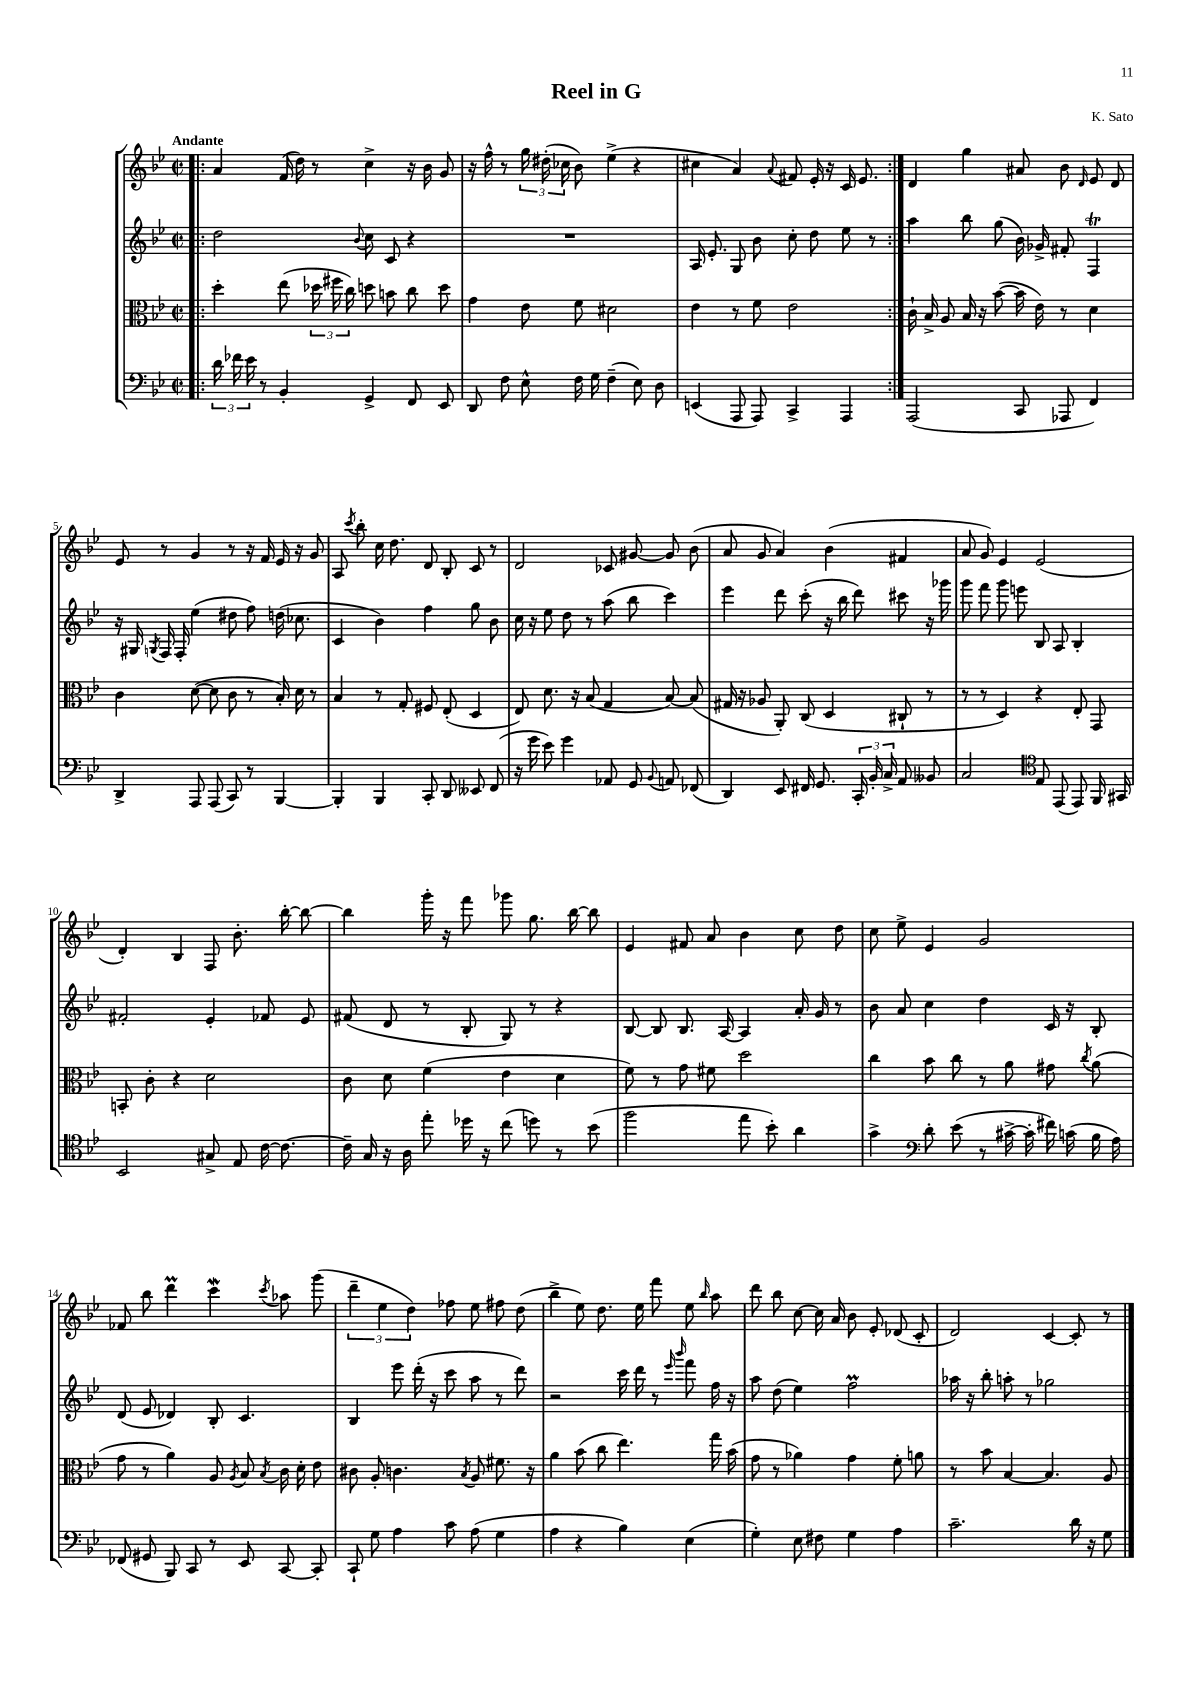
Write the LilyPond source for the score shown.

\header { title = "Reel in G" composer = "K. Sato" }
<<
\new StaffGroup <<
\new Staff = "s0" {
    \clef treble \key bes \major \defaultTimeSignature \time 2/2 \tempo "Andante"
    \autoBeamOff \repeat volta 2 { \bar ".|:" a'4 f'16( d''16) r8 c''4-> r16 bes'16 g'8 |
    r16 f''16-^ r8 \tuplet 3/2 { g''16 dis''16-.( ces''16 } bes'8) ees''4->( r4 |
    cis''4 a'4) \appoggiatura { a'8 } fis'8 ees'16-. r16 c'16 ees'8. | }
    d'4 g''4 ais'8 bes'8 \grace { d'16 } ees'8 d'8 |
    ees'8 r8 g'4 r8 r16 f'16 ees'16 r16 g'8 |
    a8 \acciaccatura { c'''8 } bes''8-. c''16 d''8. d'8 bes8-. c'8 r8 |
    d'2 ces'8 gis'8~ gis'8 bes'8( |
    a'8 g'8 a'4) bes'4( fis'4 |
    a'8 g'8) ees'4 ees'2( |
    d'4-.) bes4 f8 bes'8.-. bes''16~-. bes''8~ |
    bes''4 g'''16-. r16 f'''8 ges'''8 g''8. bes''16~ bes''8 |
    ees'4 fis'8 a'8 bes'4 c''8 d''8 |
    c''8 ees''8-> ees'4 g'2 |
    fes'8 bes''8 d'''4\prall c'''4\mordent \acciaccatura { c'''8 } aes''8 g'''8( |
    \tuplet 3/2 { d'''4-- ees''4 d''4) } fes''8 ees''8 fis''8 d''8( |
    bes''4-> ees''8) d''8. ees''16 f'''8 ees''8 \grace { bes''16 } a''8 |
    d'''8 bes''8 c''8~ c''16 a'16 bes'8 ees'8-. des'8( c'8-. |
    d'2) c'4~ c'8-. r8 \bar "|." |
}
\new Staff = "s1" {
    \clef treble \key bes \major \defaultTimeSignature \time 2/2
    \autoBeamOff \repeat volta 2 { \bar ".|:" d''2 \appoggiatura { bes'8 } c''8 c'8 r4 |
    R1 |
    a16 ees'8.-. g8 bes'8 c''8-. d''8 ees''8 r8 | }
    a''4 bes''8 g''8( bes'16) ges'16-> fis'8-. f4\trill |
    r16 gis16 \acciaccatura { g8 } f16 f16-. ees''4( dis''8 f''8) d''16( ces''8. |
    c'4 bes'4) f''4 g''8 bes'8 |
    c''16 r16 ees''8 d''8 r8 a''8( bes''8 c'''4) |
    ees'''4 d'''8 c'''8-.( r16 bes''16 d'''8) cis'''8 r16 ges'''16 |
    g'''8 f'''8 g'''8 e'''8 bes8 a8 bes4-. |
    fis'2-. ees'4-. fes'8 ees'8 |
    fis'8( d'8 r8 bes8-. g8) r8 r4 |
    bes8~ bes8 bes8. a16~ a4 a'16-. g'16 r8 |
    bes'8 a'8 c''4 d''4 c'16 r16 bes8-. |
    d'8( ees'8 des'4) bes8-. c'4. |
    bes4 ees'''8 d'''16-.( r16 c'''8 a''8 r8 d'''8) |
    r2 c'''16 d'''16 r8 \grace { ees'''16 bes'''16 } f'''8 f''16 r16 |
    a''8 d''8( ees''4) f''2\prall |
    aes''16 r16 bes''8-. a''8-. r8 ges''2 \bar "|." |
}
\new Staff = "s2" {
    \clef alto \key bes \major \defaultTimeSignature \time 2/2
    \autoBeamOff \repeat volta 2 { \bar ".|:" d''4-. ees''8( \tuplet 3/2 { des''16 fis''16 c''16) } d''8 b'8 c''8 d''8 |
    g'4 ees'8 f'8 dis'2 |
    ees'4 r8 f'8 ees'2 | }
    c'16-! bes16-> a8 bes16 r16 bes'8~( bes'16 ees'16) r8 d'4 |
    c'4 d'8~( d'8 c'8 r8 bes16-.) d'16 r8 |
    bes4 r8 g8-. fis8 ees8-.( d4 |
    ees8) d'8. r16 bes8( g4 bes8~) bes8( |
    gis16 r16 aes8 a,8-.) c8( d4 cis8-! r8 |
    r8 r8 d4) r4 ees8-. g,8 |
    b,8-. c'8-. r4 d'2 |
    c'8 d'8 f'4( ees'4 d'4 |
    f'8) r8 g'8 fis'8 d''2 |
    c''4 bes'8 c''8 r8 a'8 gis'8 \acciaccatura { c''8 } a'8( |
    g'8 r8 a'4) a8 \acciaccatura { a8 } bes8 \acciaccatura { bes8 } c'16 d'16-. ees'8 |
    cis'8 a8-. c'4. \acciaccatura { bes8 } a8 fis'8. r16 |
    a'4 bes'8( c''8 ees''4.) g''16 bes'16( |
    g'8 r8 aes'4) g'4 f'8-. a'8 |
    r8 bes'8 bes4~ bes4. a8 \bar "|." |
}
\new Staff = "s3" {
    \clef bass \key bes \major \defaultTimeSignature \time 2/2
    \autoBeamOff \repeat volta 2 { \bar ".|:" \tuplet 3/2 { d'16 fes'16 ees'16 } r8 bes,4-. g,4-> f,8 ees,8 |
    d,8 f8 ees8-^ f16 g16 f4--( ees8) d8 |
    e,4( a,,8 a,,8) c,4-> a,,4 | }
    a,,2( c,8 aes,,8 f,4) |
    d,4-> a,,8 a,,8( c,8) r8 bes,,4~ |
    bes,,4-. bes,,4 c,8-. d,8 eeses,8 f,8( |
    r16 g'16 ees'8) g'4 aes,8 g,8 \appoggiatura { bes,8 } a,8 fes,8( |
    d,4) ees,8 fis,16 g,8. \tuplet 3/2 { c,16-. bes,16-. c16-> } a,8 beses,8 |
    c2 \clef tenor ees8 ees,8( ees,8) f,16 gis,16 |
    bes,2 gis8-> ees8 c'16~ c'8.~ |
    c'16-- g16 r16 a16 ees''8-. des''16 r16 c''8( d''8) r8 bes'8( |
    f''2 ees''8 bes'8-.) a'4 |
    g'4-> \clef bass d'8-. ees'8( r8 cis'16~-> cis'16-. fis'16) c'16( bes16 a16) |
    fes,8( gis,8 bes,,8) c,8 r8 ees,8 c,8~ c,8-. |
    c,8-! g8 a4 c'8 a8( g4 |
    a4 r4 bes4) ees4( |
    g4-.) ees8 fis8 g4 a4 |
    c'2.-- d'16 r16 g8 \bar "|." |
}
>>
>>
